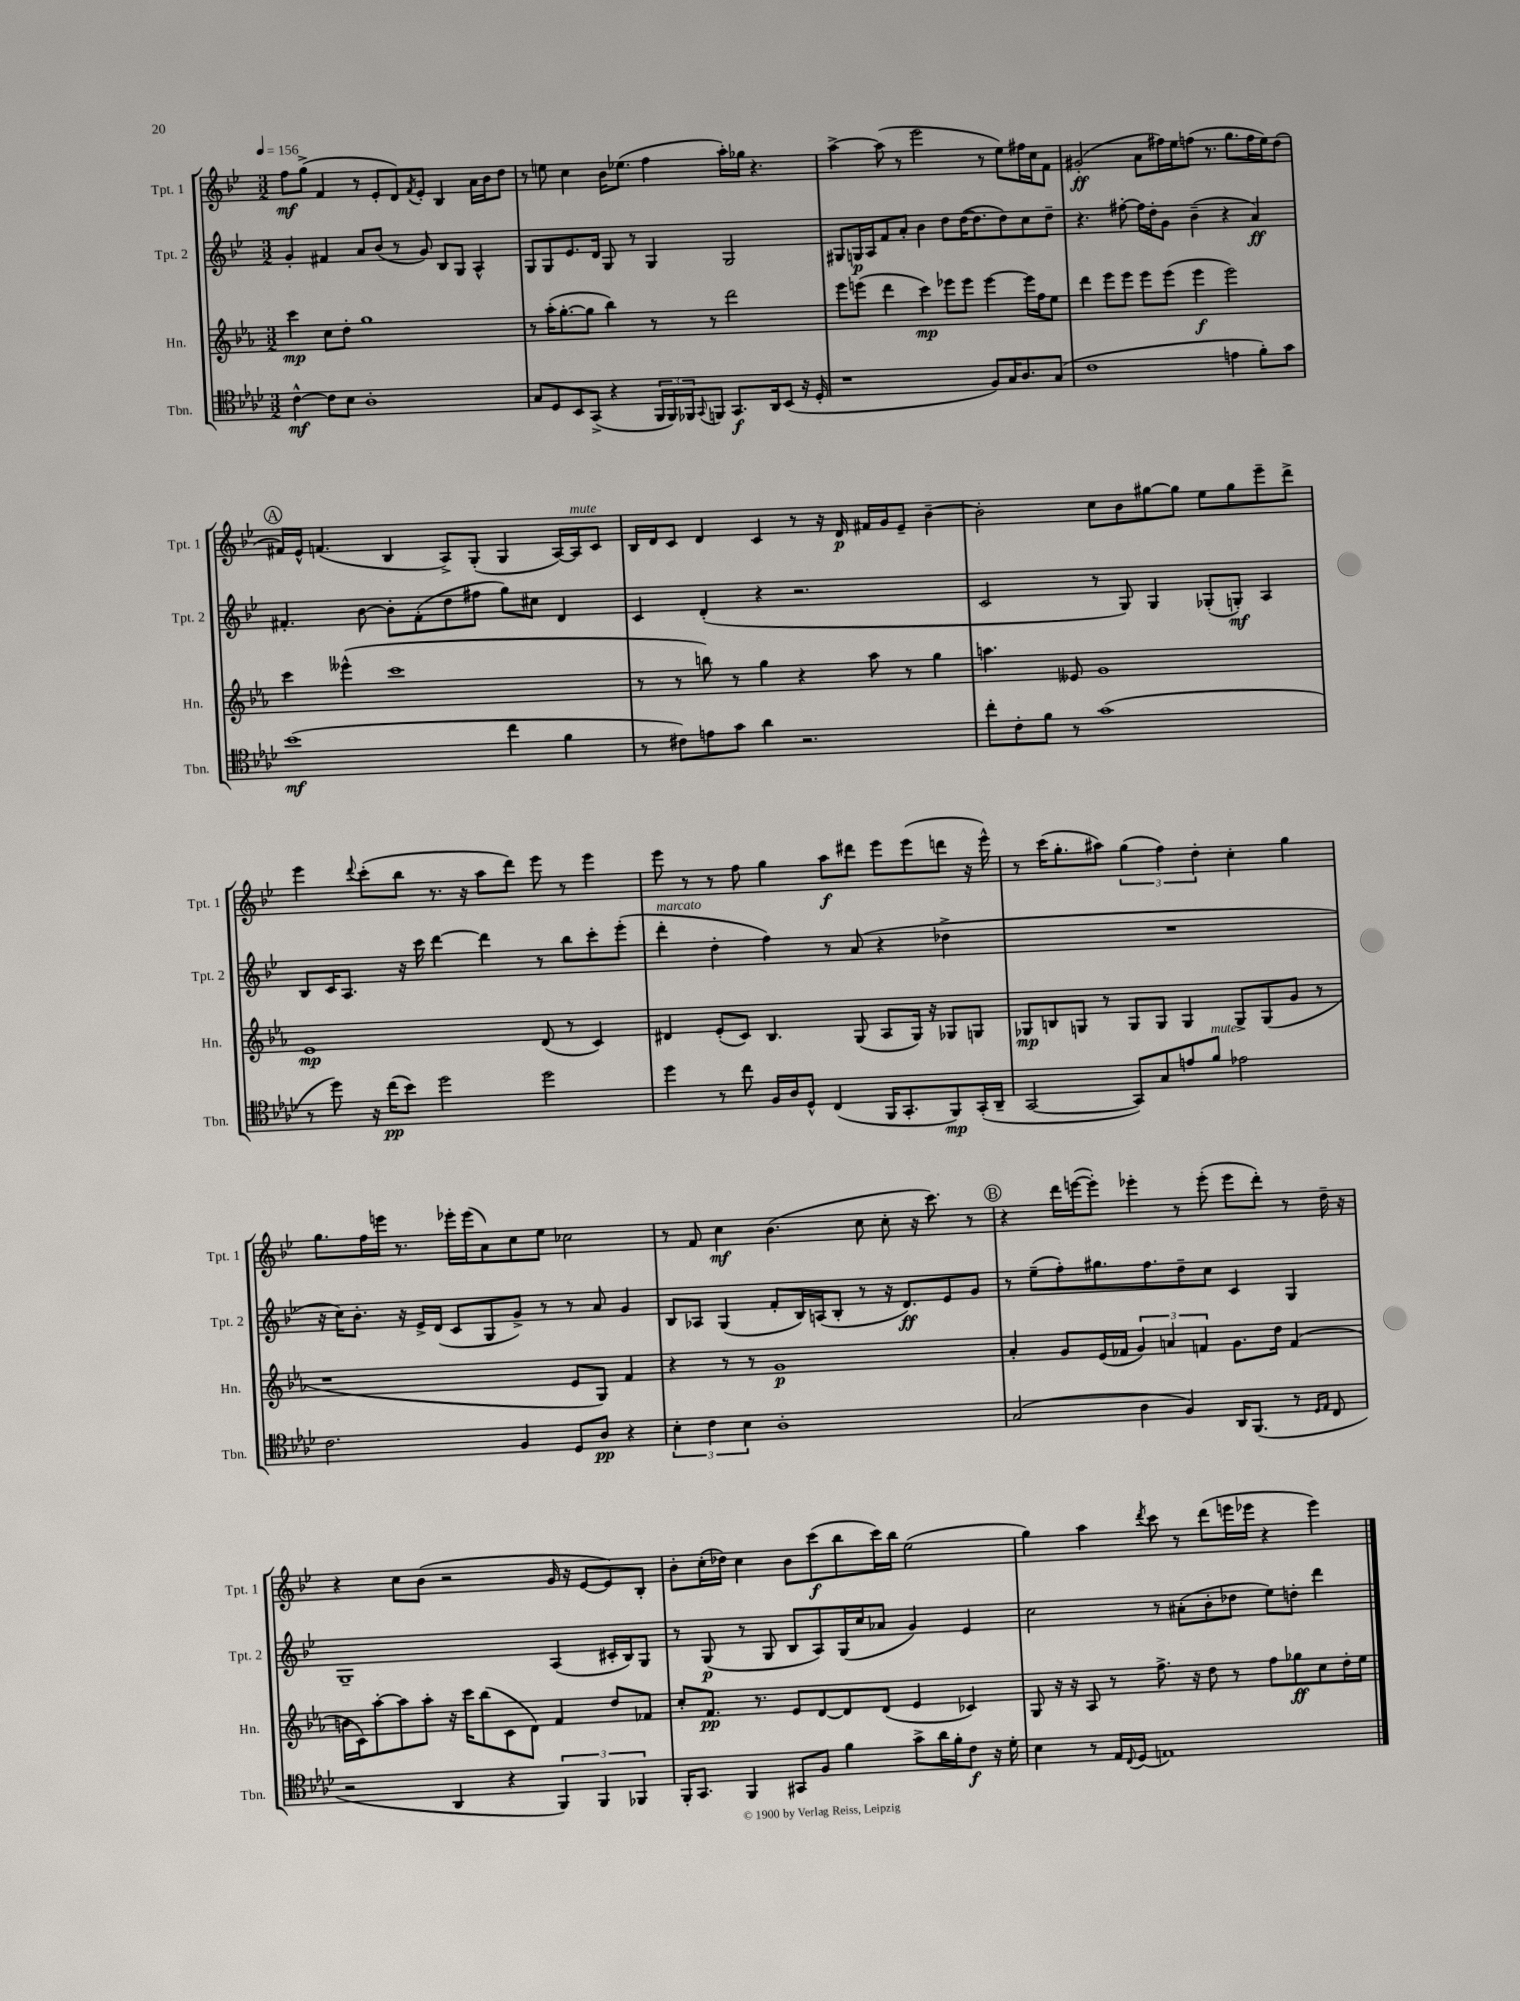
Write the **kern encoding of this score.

**kern	**kern	**kern	**kern
*staff4	*staff3	*staff2	*staff1
*clefC4	*clefG2	*clefG2	*clefG2
*k[b-e-a-d-]	*k[b-e-a-]	*k[b-e-]	*k[b-e-]
*M3/2	*M3/2	*M3/2	*M3/2
*MM156	*MM156	*MM156	*MM156
[4c^^	4ccc	4g'	8ff
.	.	.	(8gg^
8c]	8cc	4f#	4f
8B-	8dd'	.	.
1A-'	1gg	8a	8r
.	.	(8b-	8e-'
.	.	8r	8d)
.	.	.	8qf
.	.	8g)	8e-'
.	.	8B-	4B-
.	.	8G	.
.	.	4A^^	16a
.	.	.	16b-
.	.	.	8dd
=	=	=	=
8G	8r	8G	8r
8D-	(16aa-'	8G	8ee
.	[8.gg'	.	.
8BB-	.	8.e-	4cc
(8GG^	8gg]	.	.
.	.	16d	.
4r	4bb-)	8G	16b-
.	.	.	(8.ee-
.	.	8r	.
24FF	8r	4G	4ff
24FF)	.	.	.
24FF-	.	.	.
8qqGG	.	.	.
8FF	8r	.	.
8.GG	2ddd	2G	16aa')
.	.	.	16gg-
.	.	.	4.r
16AA-	.	.	.
(8BB-	.	.	.
16r	.	.	.
16D-'	.	.	.
=	=	=	=
1r	8eee-	8G#	[4aa^
.	(8eee	16G	.
.	.	16A	.
.	4ddd	8f	(8aa]
.	.	8a'	8r
.	4ccc)	4b-	2eee-
.	8eee-	8dd	.
.	8eee-	([16dd	.
.	.	8.dd]	.
8F)	[4eee-	.	8r
16G	.	8dd)	8ee-)
8.A-	.	.	.
.	16eee-]	8cc	16ff#
.	16ff	.	16cc
(8G	8ee-	8dd~	8f
=	=	=	=
1c	4ddd	4.r	(2g#'
.	8eee-	.	.
.	8eee-	[8ff#'	.
.	8eee-	16ff#]	8a
.	.	16dd'	.
.	(8eee-	8g	16ff#)
.	.	.	16ee-
.	4eee-	(4b-~	(8ff
.	.	.	8.r
4e	2eee-)	4r	.
.	.	.	8.gg
8f')	.	4a)	16ff
.	.	.	16ee-)
8g	.	.	(8dd
=	=	=	=
(1b-	4ccc	4.f#'	16f#)
.	.	.	16e-^^
.	.	.	(4.f
.	(4eee--^^	.	.
.	.	[8b-	.
.	1ccc	8b-']	4B-
.	.	(8f#'	.
.	.	8dd	8A^)
.	.	8ff#	(8G'
4cc	.	8gg)	4G
.	.	8cc#	.
4f	.	4d	[16A)
.	.	.	16A]
.	.	.	8c
=	=	=	=
8r	8r	4c	16B-
.	.	.	16d
8c#)	8r	.	8c
8e	8bb)	(4d'	4d
8g	8r	.	.
4a-	4gg	4r	4c
2.r	4r	2.r	8r
.	.	.	16r
.	.	.	16d
.	8aa-	.	16f#
.	.	.	16g
.	8r	.	8e-~
.	4gg	.	[4b-~
=	=	=	=
8cc'	4.aa	2c	2b-']
8c'	.	.	.
8f	.	.	.
8r	8e--	.	.
(1g	1g	8r	8cc
.	.	8G)	8b-
.	.	4G	[8gg#
.	.	.	8gg#]
.	.	(8G-'	8ee-
.	.	8G')	8gg#
.	.	4A	8eee-~
.	.	.	8ddd^
=	=	=	=
8r	1e-	8B-	4eee-
8dd-)	.	16c	.
.	.	8.A	.
.	.	.	8qqddd
16r	.	.	(8ccc'
(16cc	.	.	.
8b-)	.	16r	8bb-
.	.	16ccc	.
2dd-	.	[4ddd	8.r
.	.	.	16r
.	.	4ddd]	8aa
.	.	.	8ddd)
2dd-	(8d	8r	8eee-
.	8r	8bb-	8r
.	4c)	8ccc'	4eee-
.	.	(8eee-'	.
=	=	=	=
4dd-	4d#	4ddd'	8eee-
.	.	.	8r
8r	(8e-'	4dd'	8r
8cc	8c)	.	8ff
16F	4.B-	4ff)	4gg
16A-	.	.	.
8D-^^	.	.	.
(4C	.	8r	8aa
.	(8G	(8a	8ddd#
16FF	8A-	4r	8eee-
8.GG'	.	.	.
.	16G)	.	(8eee-
.	16r	.	.
8FF)	8G-	4dd-^	8ddd
(16GG'	8G	.	16r
16AA-~	.	.	16eee-^^)
=	=	=	=
[2GG	8G-	1.r	8r
.	8B	.	(16ccc
.	.	.	8.gg'
.	8G	.	.
.	8r	.	8aa#)
8GG])	8G	.	(6gg
8G	8G	.	.
.	.	.	6ff)
8e	4G	.	.
.	.	.	6dd'
8f	.	.	.
2e-	8G^	.	4cc'
.	(8G	.	.
.	8g	.	4gg
.	8r	.	.
=	=	=	=
2.c	1r	16r	8.gg
.	.	16cc)	.
.	.	8.b-'	.
.	.	.	16ff
.	.	.	16eee
.	.	16r	8.r
.	.	16e-^	.
.	.	(16d	.
.	.	8c	16eee-'
.	.	.	(16eee-
.	.	8G	8a)
4F	.	8g^)	8cc
.	.	8r	8ee-
8D-	8e-	8r	2cc-
8A-	8G)	8a	.
4r	4f	4g	.
=	=	=	=
6B-'	4r	8B-	8r
.	.	8A-	8f
6c	.	.	.
.	8r	(4G	4cc
6B-	.	.	.
.	8r	.	.
1A-'	1g	8f'	(4.b-
.	.	16B-)	.
.	.	(16A	.
.	.	8B-'	.
.	.	8r	8cc
.	.	16r	8cc'
.	.	8.d)	.
.	.	.	16r
.	.	.	8.ccc)
.	.	8e-	.
.	.	8g	8r
=	=	=	=
(2G	4a-'	8r	4r
.	.	(8ee-~	.
.	8g	8ff')	16ddd
.	.	.	([16eee
.	(16e-	8.gg#	8eee'])
.	16f-	.	.
4A-	6g)	.	4eee-'
.	.	8.ff	.
.	6a	.	.
4F)	.	8dd~	8r
.	6f	.	.
.	.	8cc	(8eee-'
16AA-	8.g	4c	8eee-
(8.FF	.	.	.
.	.	.	8ddd')
.	16dd	.	.
8r	(4f	4G	8r
16qqD-	.	.	.
16qqE-	.	.	.
8C	.	.	16dd~
.	.	.	16r
=	=	=	=
2r	16b	1G~	4r
.	16c)	.	.
.	[8aa-'	.	.
.	8aa-]	.	8cc
.	8aa-'	.	(8b-
4AA-	16r	.	2r
.	16ccc	.	.
.	(8bb-	.	.
4r	8c	.	.
.	8d)	.	.
6FF)	4f	(4A	16g
.	.	.	16r
.	.	.	[8e-
6FF	.	.	.
.	8dd	16c#'	8e-])
.	.	16B-)	.
6FF-	.	.	.
.	8f-	8G	8B-'
=	=	=	=
16FF'	8cc'	8r	8b-'
8.GG	.	.	.
.	8.f	(8G	(16cc'
.	.	.	16dd-)
4FF	.	8r	4cc
.	8.r	.	.
.	.	8G	.
8GG#	8e-	8B-	8b-
8F	[8d	8A)	(8ccc
4f	8d]	(16G	8bb-
.	.	16cc	.
.	(8d	8a-	16ccc)
.	.	.	16bb-
8g^	4e-	4g)	(2ee-
16a-	.	.	.
16f'	.	.	.
8c	4c-)	4e-	.
16r	.	.	.
16d-'	.	.	.
=	=	=	=
4B-	8G	2cc	4gg)
.	16r	.	.
.	16r	.	.
8r	8A-	.	4aa
16E-	8r	.	.
8qqC	.	.	.
(16D-	.	.	.
.	.	.	8qddd
1E)	8.ff^	8r	8ccc
.	.	(8a#'	8r
.	16r	.	.
.	8dd	8b-'	(8ddd
.	8r	8dd-	16eee
.	.	.	16eee-
.	8ff	8ee-)	4r
.	8gg-	8dd'	.
.	8cc	4ddd	4eee-)
.	16dd'	.	.
.	16ee-	.	.
==	==	==	==
*-	*-	*-	*-
